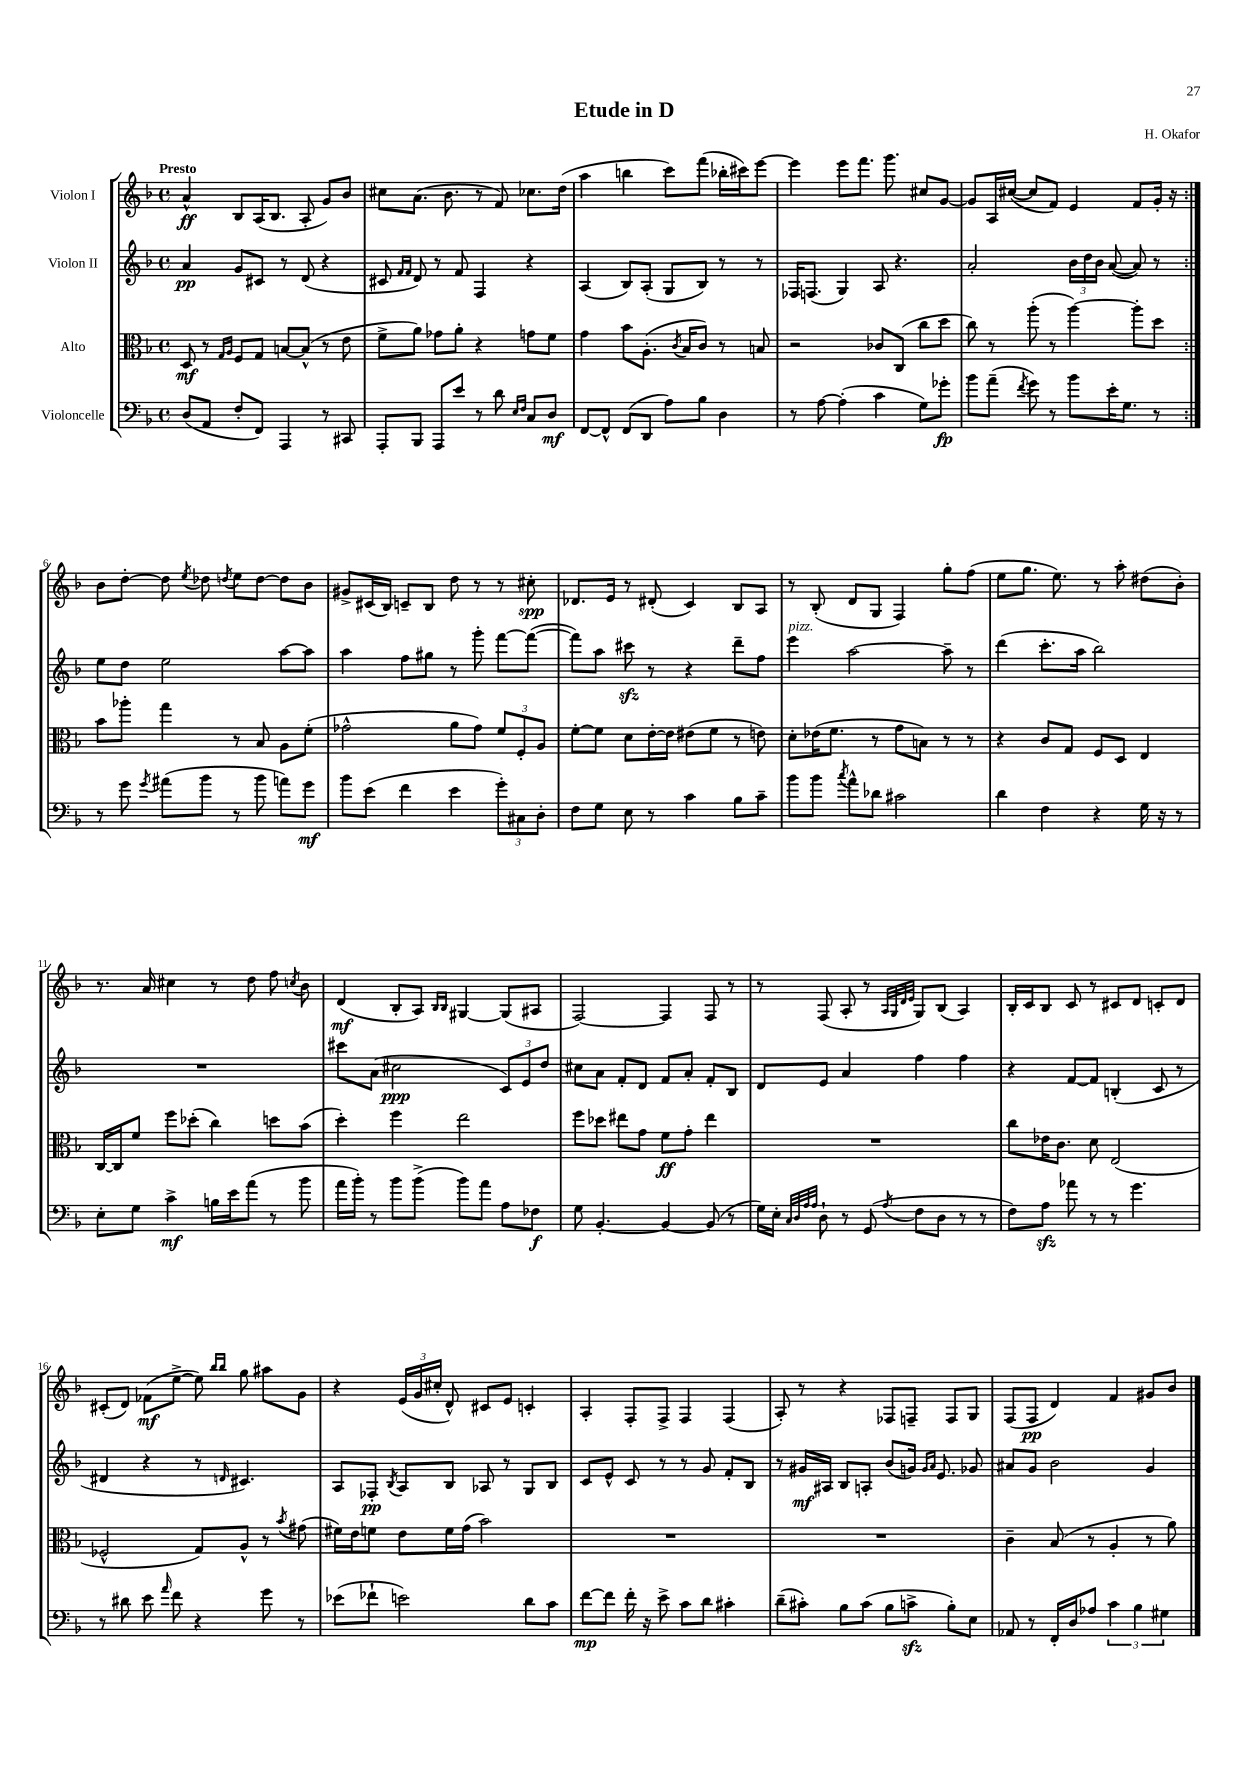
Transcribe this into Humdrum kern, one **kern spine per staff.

**kern	**dynam	**kern	**dynam	**kern	**dynam	**kern	**dynam
*part4	*part4	*part3	*part3	*part2	*part2	*part1	*part1
*staff4	*staff4	*staff3	*staff3	*staff2	*staff2	*staff1	*staff1
*I"Violoncelle	*	*I"Alto	*	*I"Violon II	*	*I"Violon I	*
*clefF4	*	*clefC3	*	*clefG2	*	*clefG2	*
*k[b-]	*	*k[b-]	*	*k[b-]	*	*k[b-]	*
*M4/4	*	*M4/4	*	*M4/4	*	*M4/4	*
*met(c)	*	*met(c)	*	*met(c)	*	*met(c)	*
=1	=1	=1	=1	=1	=1	=1	=1
!	!	!	!	!	!	!LO:TX:a:B:t=Presto	!
(8D/L	.	8D/	mf	4a/	pp	4a^^/	ff
8AA/J	.	8r	.	.	.	.	.
.	.	16qqG/LL	.	.	.	.	.
.	.	16qqA/JJ	.	.	.	.	.
8F'/L	.	8F/L	.	8g/L	.	8B-/L	.
8FF/J)	.	8G/J	.	8c#X/J	.	(16A/K	.
.	.	.	.	.	.	8.B-/J	.
4AAA/	.	[8Bn/L	.	8r	.	.	.
.	.	(8B^^/J]	.	(8d/	.	8A'/	.
8r	.	8r	.	4r	.	8g/L)	.
8CC#X/	.	8e\	.	.	.	8b-/J	.
=2	=2	=2	=2	=2	=2	=2	=2
8AAA'/L	.	8f^\L	.	8c#X/	.	8cc#X\L	.
.	.	.	.	16qqf/LL	.	.	.
.	.	.	.	16qqf/JJ	.	.	.
8BBB-/J	.	8a\J)	.	8d/)	.	(8.a\J	.
8AAA/L	.	8g-X\L	.	8r	.	.	.
.	.	.	.	.	.	8.b-\	.
8e/J	.	8a'\J	.	8f/	.	.	.
8r	.	4r	.	4F/	.	8r	.
8d\	.	.	.	.	.	8f/)	.
16qqE/LL	.	.	.	.	.	.	.
16qqF/JJ	.	.	.	.	.	.	.
8C/L	.	8gn\L	.	4r	.	8.cc-X\L	.
8D/J	mf	8f\J	.	.	.	.	.
.	.	.	.	.	.	(16dd\Jk	.
=3	=3	=3	=3	=3	=3	=3	=3
[8FF/L	.	4g\	.	(4A/	.	4aa\	.
8FF^^/J]	.	.	.	.	.	.	.
(8FF/L	.	8b-\L	.	8B-/L)	.	4bbn\	.
8DD/J	.	(8.A'\J	.	(8A'/J	.	.	.
8A\L)	.	.	.	8G/L	.	8ccc\L)	.
.	.	8qc/	.	.	.	.	.
.	.	16B-/KL	.	.	.	.	.
8B-\J	.	8c/J)	.	8B-/J)	.	(8fff\J	.
4D\	.	8r	.	8r	.	16bb-X'\LL	.
.	.	.	.	.	.	16ccc#X\J)	.
.	.	8Bn/	.	8r	.	[8eee\J	.
=4	=4	=4	=4	=4	=4	=4	=4
8r	.	2r	.	16F-X/KL	.	4eee\]	.
.	.	.	.	(8.Fn/J	.	.	.
[8A\	.	.	.	.	.	.	.
(4A'\]	.	.	.	4G/)	.	8eee\L	.
.	.	.	.	.	.	8.fff\J	.
4c\	.	8c-X/L	.	8A/	.	.	.
.	.	.	.	.	.	8.ggg\	.
.	.	(8C/J	.	4.r	.	.	.
8G\L)	.	8cc\L	.	.	.	8cc#X/L	.
8g-X'\J	fp	8dd\J	.	.	.	[8g/J	.
=5	=5	=5	=5	=5	=5	=5	=5
8b-\L	.	8cc\)	.	2a'/	.	8g/L]	.
(8a~\J	.	8r	.	.	.	16A/L	.
.	.	.	.	.	.	([16cc#X/JJ	.
8qf/	.	.	.	.	.	.	.
8g\)	.	(8aa'\	.	.	.	8cc#/L]	.
8r	.	8r	.	.	.	8f/J)	.
8b-\L	.	[4aa\)	.	24b-\LL	.	4e/	.
.	.	.	.	24dd\	.	.	.
.	.	.	.	24b-\JJ	.	.	.
16e'\K	.	.	.	([8a/	.	.	.
8.G\J	.	.	.	.	.	.	.
.	.	8aa'\L]	.	8a/])	.	8f/L	.
8r	.	8dd\J	.	8r	.	16g'/Jk	.
.	.	.	.	.	.	16r	.
!!LO:LB:g=z
=6:|!	=6:|!	=6:|!	=6:|!	=6:|!	=6:|!	=6:|!	=6:|!
8r	.	8b-\L	.	8ee\L	.	8b-\L	.
8g\	.	8aa-X'\J	.	8dd\J	.	[8dd'\J	.
8qg/	.	.	.	.	.	.	.
(8a#X\L	.	4gg\	.	2ee\	.	8dd\]	.
.	.	.	.	.	.	8qee/	.
8b-\J	.	.	.	.	.	8dd-X\	.
.	.	.	.	.	.	8qddn/	.
8r	.	8r	.	.	.	8ee\L	.
8b-\	.	8B-/	.	.	.	[8dd\J	.
8an\L)	.	8A\L	.	[8aa\L	.	8dd\L]	.
8g\J	mf	(8f'\J	.	8aa\J]	.	8b-\J	.
=7	=7	=7	=7	=7	=7	=7	=7
8b-\L	.	2g-X^^\	.	4aa\	.	8g#X^/L	.
(8e\J	.	.	.	.	.	(16c#X/L	.
.	.	.	.	.	.	16B-/JJ)	.
4f\	.	.	.	8ff\L	.	8cn~/L	.
.	.	.	.	8gg#X\J	.	8B-/J	.
4e\	.	8a\L	.	8r	.	8dd\	.
.	.	8g-\J)	.	8ggg'\	.	8r	.
12g'\L)	.	12f/L	.	[8fff\L	.	8r	.
12C#X\	.	12F'/	.	.	.	.	.
.	.	.	.	(8fff\J_	.	8cc#X'\	spp
12D'\J	.	12A/J	.	.	.	.	.
=8	=8	=8	=8	=8	=8	=8	=8
8F\L	.	[8f'\L	.	8fff\L])	.	8.d-X/L	.
8G\J	.	8f\J]	.	8aa\J	.	.	.
.	.	.	.	.	.	16e/Jk	.
8E\	.	8d\L	.	8ccc#Xzz\	.	8r	.
8r	.	[16e'\L	.	8r	.	(8d#X'/	.
.	.	16e\JJ]	.	.	.	.	.
4c\	.	(8e#X\L	.	4r	.	4c/)	.
.	.	8f\J	.	.	.	.	.
8B-\L	.	8r	.	8ddd~\L	.	8B-/L	.
8c~\J	.	8en\)	.	8ff\J	.	8A/J	.
=9	=9	=9	=9	=9	=9	=9	=9
!	!	!	!	!LO:TX:a:i:t=pizz.	!	!	!
8b-\L	.	8d'\L	.	4eee\	.	8r	.
8b-\J	.	(16e-X\K	.	.	.	(8B-'/	.
.	.	8.f\J	.	.	.	.	.
8qcc/	.	.	.	.	.	.	.
8a^^\L	.	.	.	[2aa\	.	8d/L	.
8d-X\J	.	8r	.	.	.	8G/J	.
2c#X\	.	8g\L	.	.	.	4F/)	.
.	.	8Bn\J)	.	.	.	.	.
.	.	8r	.	8aa~\]	.	8gg'\L	.
.	.	8r	.	8r	.	(8ff\J	.
=10	=10	=10	=10	=10	=10	=10	=10
4d\	.	4r	.	(4ddd\	.	8ee\L	.
.	.	.	.	.	.	8.gg\J	.
4F\	.	8c/L	.	8.ccc'\L	.	.	.
.	.	.	.	.	.	8.ee\)	.
.	.	8G/J	.	.	.	.	.
.	.	.	.	16aa\Jk	.	.	.
4r	.	8F/L	.	2bb-\)	.	8r	.
.	.	8D/J	.	.	.	8aa'\	.
16G\	.	4E/	.	.	.	(8dd#X\L	.
16r	.	.	.	.	.	.	.
8r	.	.	.	.	.	8b-'\J)	.
!!LO:LB:g=z
=11	=11	=11	=11	=11	=11	=11	=11
8E'\L	.	[16C/LL	.	1r	.	8.r	.
.	.	16C/J]	.	.	.	.	.
8G\J	.	8f/J	.	.	.	.	.
.	.	.	.	.	.	16a/	.
4c^\	mf	8ff\L	.	.	.	4cc#X\	.
.	.	(8dd-X'\J	.	.	.	.	.
16Bn\LL	.	4cc\)	.	.	.	8r	.
16e\J	.	.	.	.	.	.	.
(8a\J	.	.	.	.	.	8dd\	.
8r	.	8ddn\L	.	.	.	8ff\	.
.	.	.	.	.	.	8qccn/	.
8b-\	.	(8b-\J	.	.	.	8b-\	.
=12	=12	=12	=12	=12	=12	=12	=12
16a\LL	.	4dd'\)	.	8ccc#X\L	.	(4d/	mf
16b-'\JJ)	.	.	.	.	.	.	.
8r	.	.	.	(8a\J	.	.	.
8b-\L	.	4ff\	.	2cc#X\	ppp	8B-'/L	.
(8b-^\J	.	.	.	.	.	8A/J)	.
.	.	.	.	.	.	16qqB-/LL	.
.	.	.	.	.	.	16qqB-/JJ	.
8b-\L)	.	2ee\	.	.	.	[4G#X/	.
8a\J	.	.	.	.	.	.	.
8A\L	.	.	.	12c/L)	.	(8G#/L]	.
.	.	.	.	12e/	.	.	.
8F-X\J	f	.	.	.	.	8A#X/J	.
.	.	.	.	12dd/J	.	.	.
=13	=13	=13	=13	=13	=13	=13	=13
8G\	.	8ff\L	.	8cc#X\L	.	[2F/)	.
[4.BB-'/	.	8dd-X\J	.	8a\J	.	.	.
.	.	8ee#X\L	.	8f'/L	.	.	.
.	.	8g\J	.	8d/J	.	.	.
4BB-/_	.	8f\L	ff	8f/L	.	4F/]	.
.	.	8g'\J	.	8a'/J	.	.	.
(8BB-/]	.	4ee#\	.	8f'/L	.	8F/	.
8r	.	.	.	8B-/J	.	8r	.
=14	=14	=14	=14	=14	=14	=14	=14
16G\LL)	.	1r	.	8d/L	.	8r	.
16E'\JJ	.	.	.	.	.	.	.
32qqC/LLL	.	.	.	.	.	.	.
32qqD/	.	.	.	.	.	.	.
32qqA/	.	.	.	.	.	.	.
32qqA/JJJ	.	.	.	.	.	.	.
8D`\	.	.	.	8e/J	.	(8F/	.
8r	.	.	.	4a/	.	8A'/	.
(8GG/	.	.	.	.	.	8r	.
.	.	.	.	.	.	32qqA/LLL	.
.	.	.	.	.	.	32qqG/	.
.	.	.	.	.	.	32qqd/	.
8qA/	.	.	.	.	.	32qqe/JJJ	.
8F\L	.	.	.	4ff\	.	8G/L)	.
8D\J	.	.	.	.	.	(8B-/J	.
8r	.	.	.	4ff\	.	4A/)	.
8r	.	.	.	.	.	.	.
=15	=15	=15	=15	=15	=15	=15	=15
8F\L)	.	8cc\L	.	4r	.	16B-'/LL	.
.	.	.	.	.	.	16c/J	.
8Azz\J	.	16e-X\K	.	.	.	8B-/J	.
.	.	8.c\J	.	.	.	.	.
8a-X\	.	.	.	[8f/L	.	8c/	.
8r	.	8d\	.	8f/J]	.	8r	.
8r	.	(2E/	.	(4Bn'/	.	8c#X/L	.
4.g\	.	.	.	.	.	8d/J	.
.	.	.	.	8c/	.	8cn'/L	.
.	.	.	.	8r	.	8d/J	.
!!LO:LB:g=z
=16	=16	=16	=16	=16	=16	=16	=16
8r	.	2F-X^^/	.	4d#X/	.	(8c#X'/L	.
8d#X\	.	.	.	.	.	8d/J)	.
8e\	.	.	.	4r	.	(8f-X\L	mf
16qqa/	.	.	.	.	.	.	.
8f\	.	.	.	.	.	[8ee^\J	.
4r	.	8G/L)	.	8r	.	8ee\])	.
.	.	.	.	.	.	16qqbb-/LL	.
.	.	.	.	16qqdn/	.	16qqbb-/JJ	.
.	.	8A^^/J	.	4.c#X/)	.	8gg\	.
8g\	.	8r	.	.	.	8aa#X\L	.
.	.	8qb-/	.	.	.	.	.
8r	.	(8g#X\	.	.	.	8g\J	.
=17	=17	=17	=17	=17	=17	=17	=17
(8e-X\L	.	16f#X\LL)	.	8A/L	.	4r	.
.	.	16e\J	.	.	.	.	.
8f-X`\J	.	8fn\J	.	8F-X'/J	pp	.	.
.	.	.	.	8qB-/	.	.	.
2en\)	.	8e\L	.	8A/L	.	(24e/LL	.
.	.	.	.	.	.	24g/	.
.	.	.	.	.	.	24cc#X'/JJ	.
.	.	16f\L	.	8B-/J	.	8d^^/)	.
.	.	(16g\JJ	.	.	.	.	.
.	.	2b-\)	.	8A-X/	.	8c#X/L	.
.	.	.	.	8r	.	8e/J	.
8d\L	.	.	.	8G/L	.	4cn'/	.
8c\J	.	.	.	8B-/J	.	.	.
=18	=18	=18	=18	=18	=18	=18	=18
[8f\L	mp	1r	.	8c/L	.	4A'/	.
8f\J]	.	.	.	8e^^/J	.	.	.
16f'\	.	.	.	8c/	.	8F'/L	.
16r	.	.	.	.	.	.	.
8e^\	.	.	.	8r	.	8F^/J	.
8c\L	.	.	.	8r	.	4F/	.
8d\J	.	.	.	8g/	.	.	.
4c#X'\	.	.	.	8f'/L	.	(4F/	.
.	.	.	.	8B-/J	.	.	.
=19	=19	=19	=19	=19	=19	=19	=19
(8d~\L	.	1r	.	8r	.	8A'/)	.
8c#X'\J)	.	.	.	16g#X/LL	mf	8r	.
.	.	.	.	16A#X/JJ	.	.	.
8B-\L	.	.	.	8B-/L	.	4r	.
(8c#\J	.	.	.	8An'/J	.	.	.
8B-\L	.	.	.	(8b-/L	.	8F-X/L	.
8cnzz^\J	.	.	.	16gn/Jk)	.	8Fn~/J	.
.	.	.	.	16qqg/LL	.	.	.
.	.	.	.	16qqa/JJ	.	.	.
.	.	.	.	8.e/	.	.	.
8B-'\L)	.	.	.	.	.	8F/L	.
8E\J	.	.	.	8g-X/	.	8G/J	.
=20	=20	=20	=20	=20	=20	=20	=20
8AA-X/	.	4c~\	.	8a#X/L	.	(8F/L	.
8r	.	.	.	8g/J	.	8F/J	pp
16FF'/LL	.	(8B-/	.	2b-\	.	4d/)	.
16D/J	.	.	.	.	.	.	.
8A-X/J	.	8r	.	.	.	.	.
6c\	.	4A'/	.	.	.	4f/	.
6B-\	.	.	.	.	.	.	.
.	.	8r	.	4g/	.	8g#X/L	.
6G#X\	.	.	.	.	.	.	.
.	.	8a\)	.	.	.	8b-/J	.
==	==	==	==	==	==	==	==
*-	*-	*-	*-	*-	*-	*-	*-
